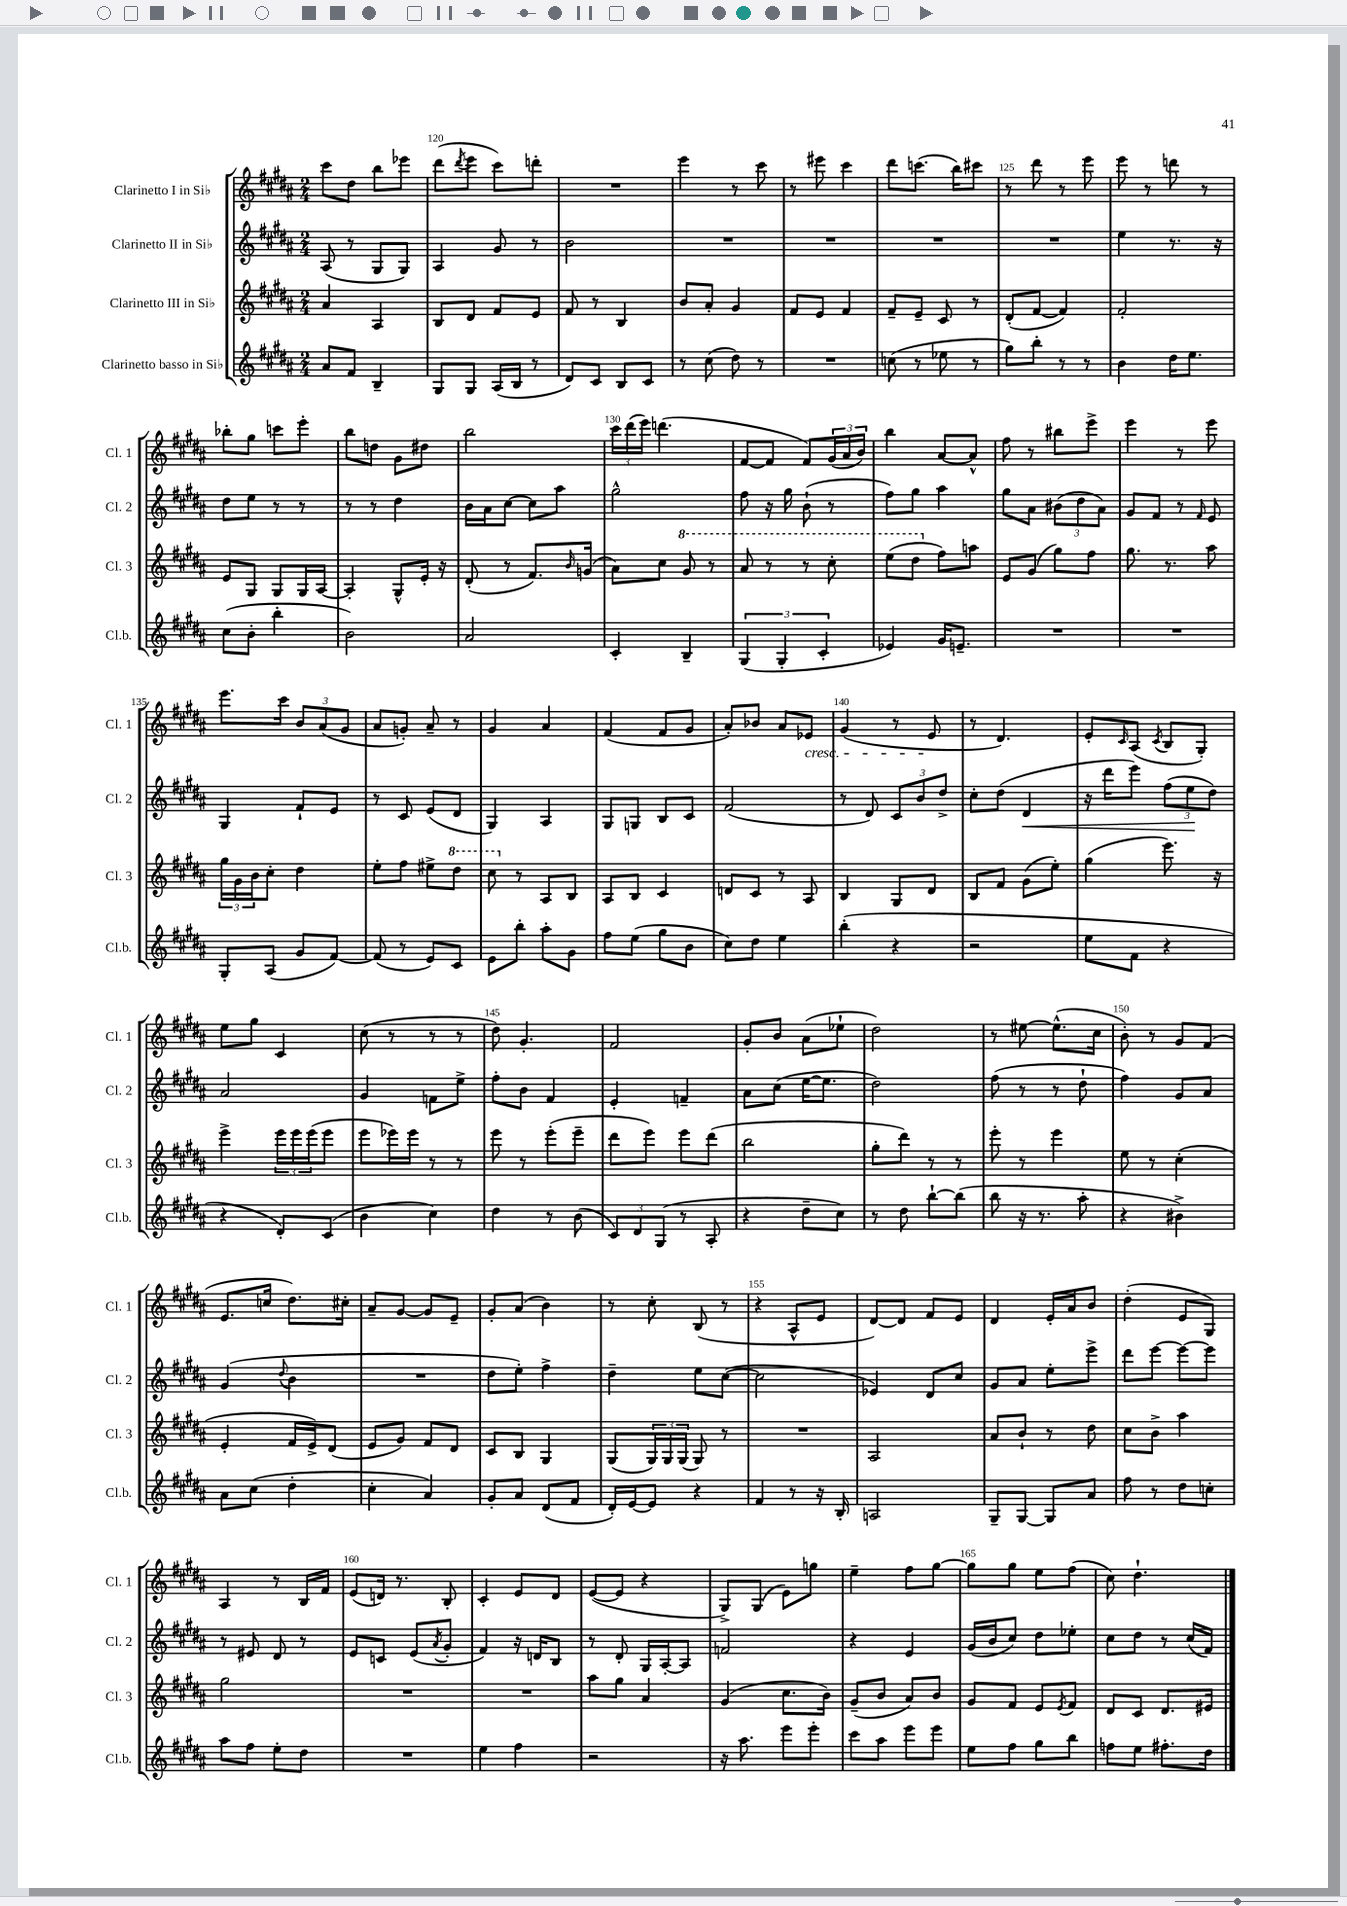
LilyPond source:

<<
\new StaffGroup <<
\new Staff = "s0" \with { instrumentName = "Clarinetto I in Sib" shortInstrumentName = "Cl. 1" } {
    \clef treble \key b \major \numericTimeSignature \time 2/4
    cis'''8 dis''8 b''8 ees'''8 |
    dis'''8( \acciaccatura { dis'''8 } e'''8 cis'''8) d'''8-. |
    R2 |
    e'''4 r8 cis'''8 |
    r8 eis'''8 cis'''4 |
    dis'''8 c'''8.( b''16) cis'''8 |
    r8 dis'''8 r8 e'''8 |
    e'''8 r8 d'''8 r8 |
    bes''8-. gis''8 c'''8 e'''8-. |
    b''8 d''8 gis'8 dis''8 |
    b''2 |
    \tuplet 3/2 { cis'''16 dis'''16( e'''16) } d'''4.( |
    fis'8~ fis'8 fis'8) \tuplet 3/2 { gis'16( ais'16 b'16) } |
    b''4 ais'8~ ais'8-^ |
    fis''8 r8 bis''8 e'''8-> |
    e'''4 r8 e'''8 |
    e'''8. cis'''16 \tuplet 3/2 { b'8 ais'8( gis'8 } |
    ais'8 g'8-.) ais'8-- r8 |
    gis'4 ais'4 |
    fis'4( fis'8 gis'8 |
    ais'8-.) bes'8 ais'8 ees'8\cresc |
    gis'4( r8 e'8\! |
    r8 dis'4.) |
    e'8-. \grace { cis'16 } ais8( \acciaccatura { cis'8 } b8 gis8-.) |
    e''8 gis''8 cis'4 |
    cis''8( r8 r8 r8 |
    dis''8) gis'4.-. |
    fis'2 |
    gis'8-. b'8 ais'8( ees''8-! |
    dis''2) |
    r8 eis''8~ eis''8.-^( cis''16 |
    b'8-.) r8 gis'8 fis'8( |
    e'8. c''16 dis''8.) cis''16-. |
    ais'8-- gis'8~ gis'8 e'8-- |
    gis'8-. ais'8( b'4) |
    r8 cis''8-. b8( r8 |
    r4 ais8-^ e'8 |
    dis'8~) dis'8 fis'8 e'8 |
    dis'4 e'16-. ais'16 b'8 |
    dis''4-.( e'8 gis8) |
    ais4 r8 b16 fis'16 |
    e'8( d'16) r8. b8-. |
    cis'4-. e'8 dis'8 |
    e'8~( e'8 r4 |
    gis8->) gis8( e'8) g''8 |
    e''4-- fis''8 gis''8~ |
    gis''8 gis''8 e''8 fis''8( |
    cis''8) dis''4.-! \bar "|." |
}
\new Staff = "s1" \with { instrumentName = "Clarinetto II in Sib" shortInstrumentName = "Cl. 2" } {
    \clef treble \key b \major \numericTimeSignature \time 2/4
    ais8( r8 gis8 gis8) |
    ais4 gis'8 r8 |
    b'2 |
    R2 |
    R2 |
    R2 |
    R2 |
    e''4 r8. r16 |
    dis''8 e''8 r8 r8 |
    r8 r8 dis''4 |
    b'16 ais'16 cis''8~ cis''8 ais''8 |
    gis''2-^ |
    fis''8 r16 gis''16 b'8-!( r8 |
    fis''8) gis''8 ais''4 |
    gis''8 ais'8 \tuplet 3/2 { bis'8( dis''8 ais'8) } |
    gis'8 fis'8 r8 \grace { fis'16 } e'8 |
    gis4 fis'8-! e'8 |
    r8 cis'8 e'8( dis'8 |
    gis4) ais4 |
    gis8 g8 b8 cis'8 |
    fis'2( |
    r8 dis'8) \tuplet 3/2 { cis'8 b'8 dis''8-> } |
    cis''8-. dis''8( dis'4\< |
    r16 dis'''16 e'''8) \tuplet 3/2 { fis''8( e''8\! dis''8) } |
    ais'2 |
    gis'4 f'8 e''8-> |
    fis''8-. b'8 fis'4 |
    e'4-. f'4-- |
    ais'8 cis''8( e''16~ e''8. |
    dis''2) |
    fis''8( r8 r8 dis''8-! |
    fis''4) gis'8 ais'8 |
    gis'4( \appoggiatura { dis''8 } b'4 |
    R2 |
    dis''8 e''8-.) fis''4-> |
    dis''4-- e''8 cis''8~( |
    cis''2 |
    ees'4) dis'8 cis''8 |
    gis'8 ais'8 e''8-. e'''8-> |
    dis'''8 e'''8~ e'''8~ e'''8 |
    r8 eis'8 dis'8 r8 |
    e'8 c'8 e'8( \acciaccatura { ais'8 } gis'8-. |
    fis'4) r16 d'16 b8 |
    r8 dis'8-. gis16 ais16~-. ais8 |
    f'2 |
    r4 e'4 |
    gis'16( b'16 cis''8) dis''8 ees''8-. |
    cis''8 dis''8 r8 cis''16( fis'16) \bar "|." |
}
\new Staff = "s2" \with { instrumentName = "Clarinetto III in Sib" shortInstrumentName = "Cl. 3" } {
    \clef treble \key b \major \numericTimeSignature \time 2/4
    ais'4 ais4 |
    b8 dis'8 fis'8 e'8 |
    fis'8 r8 b4 |
    b'8 ais'8-. gis'4 |
    fis'8 e'8 fis'4 |
    fis'8-- e'8-- cis'8 r8 |
    dis'8-.( fis'8~ fis'4) |
    fis'2-. |
    e'8 gis8 gis8 gis16 ais16~ |
    ais4-. gis8-^ e'16-. r16 |
    dis'8-.( r8 fis'8.) \grace { b'16 } g'16( |
    ais'8) cis''8 \ottava #1 gis''8 r8 |
    ais''8 r8 r8 cis'''8-. |
    e'''8( dis'''8 \ottava #0 fis''8) a''8 |
    e'8 gis'8( gis''8) fis''8 |
    gis''8. r8. ais''8 |
    \tuplet 3/2 { gis''16 gis'16 b'16 } cis''8-. dis''4 |
    e''8-. fis''8 eis''8-> \ottava #1 dis'''8 |
    cis'''8 \ottava #0 r8 ais8 b8 |
    ais8 b8 cis'4 |
    d'8 cis'8 r8 ais8 |
    b4 gis8 dis'8 |
    b8 fis'8 gis'8( e''8-.) |
    gis''4( e'''8.) r16 |
    e'''4-> \tuplet 3/2 { e'''16 e'''16 e'''16( } e'''8 |
    e'''8 ees'''16) ees'''16 r8 r8 |
    e'''8 r8 e'''8-.( e'''8-- |
    dis'''8 e'''8) e'''8 dis'''8( |
    b''2 |
    gis''8-. dis'''8) r8 r8 |
    e'''8-. r8 e'''4 |
    e''8 r8 cis''4-.( |
    e'4-. fis'16 e'16->) dis'8( |
    e'8 gis'8) fis'8 dis'8 |
    cis'8 b8 gis4 |
    gis8( \tuplet 3/2 { gis16) gis16 gis16( } gis8) r8 |
    R2 |
    ais2 |
    ais'8 b'8-! r8 dis''8 |
    cis''8 b'8-> ais''4 |
    gis''2 |
    R2 |
    R2 |
    ais''8 gis''8 ais'4 |
    gis'4( cis''8. b'16) |
    gis'8--( b'8 ais'8) b'8 |
    gis'8 fis'8 e'8 \acciaccatura { e'8 } fis'8 |
    dis'8 cis'8 dis'8. eis'16 \bar "|." |
}
\new Staff = "s3" \with { instrumentName = "Clarinetto basso in Sib" shortInstrumentName = "Cl.b." } {
    \clef treble \key b \major \numericTimeSignature \time 2/4
    ais'8 fis'8 b4-- |
    gis8 gis8 ais16( b16 r8 |
    dis'8) cis'8 b8 cis'8 |
    r8 cis''8( dis''8) r8 |
    R2 |
    c''8( r8 ees''8 r8 |
    gis''8) b''8-. r8 r8 |
    b'4 dis''16 e''8. |
    cis''8( b'8-. b''4-. |
    b'2) |
    ais'2 |
    cis'4-. b4-- |
    \tuplet 3/2 { gis4( gis4-. cis'4-. } |
    ees'4) gis'16 e'8.-- |
    R2 |
    R2 |
    gis8-. ais8( gis'8 fis'8~) |
    fis'8( r8 e'8) cis'8 |
    e'8 b''8-. ais''8-. gis'8 |
    fis''8 e''8( gis''8 b'8 |
    cis''8) dis''8 e''4 |
    b''4-.( r4 |
    r2 |
    e''8 fis'8 r4 |
    r4 dis'8-.) cis'8( |
    b'4 cis''4) |
    dis''4 r8 b'8( |
    \tuplet 3/2 { cis'8) dis'8 gis8( } r8 ais8-. |
    r4 dis''8-- cis''8) |
    r8 dis''8 b''8~-! b''8( |
    b''8 r16 r8. ais''8-. |
    r4 bis'4->) |
    ais'8 cis''8( dis''4-. |
    cis''4-. ais'4) |
    gis'8-. ais'8 dis'8( fis'8 |
    dis'16-.) e'16~ e'8 r4 |
    fis'4 r8 r16 b16-. |
    a2 |
    gis8-- gis8~ gis8 ais'8 |
    fis''8 r8 dis''8 c''8-. |
    ais''8 fis''8 e''8-. dis''8 |
    R2 |
    e''4 fis''4 |
    r2 |
    r16 ais''8. e'''8 e'''8-. |
    cis'''8 ais''8 e'''8 e'''8 |
    e''8 fis''8 gis''8 b''8 |
    f''8 e''8 fis''8.-. dis''16 \bar "|." |
}
>>
>>
\layout { \context { \Score currentBarNumber = #119 \override BarNumber.break-visibility = ##(#f #t #t) barNumberVisibility = #(every-nth-bar-number-visible 5) } }
